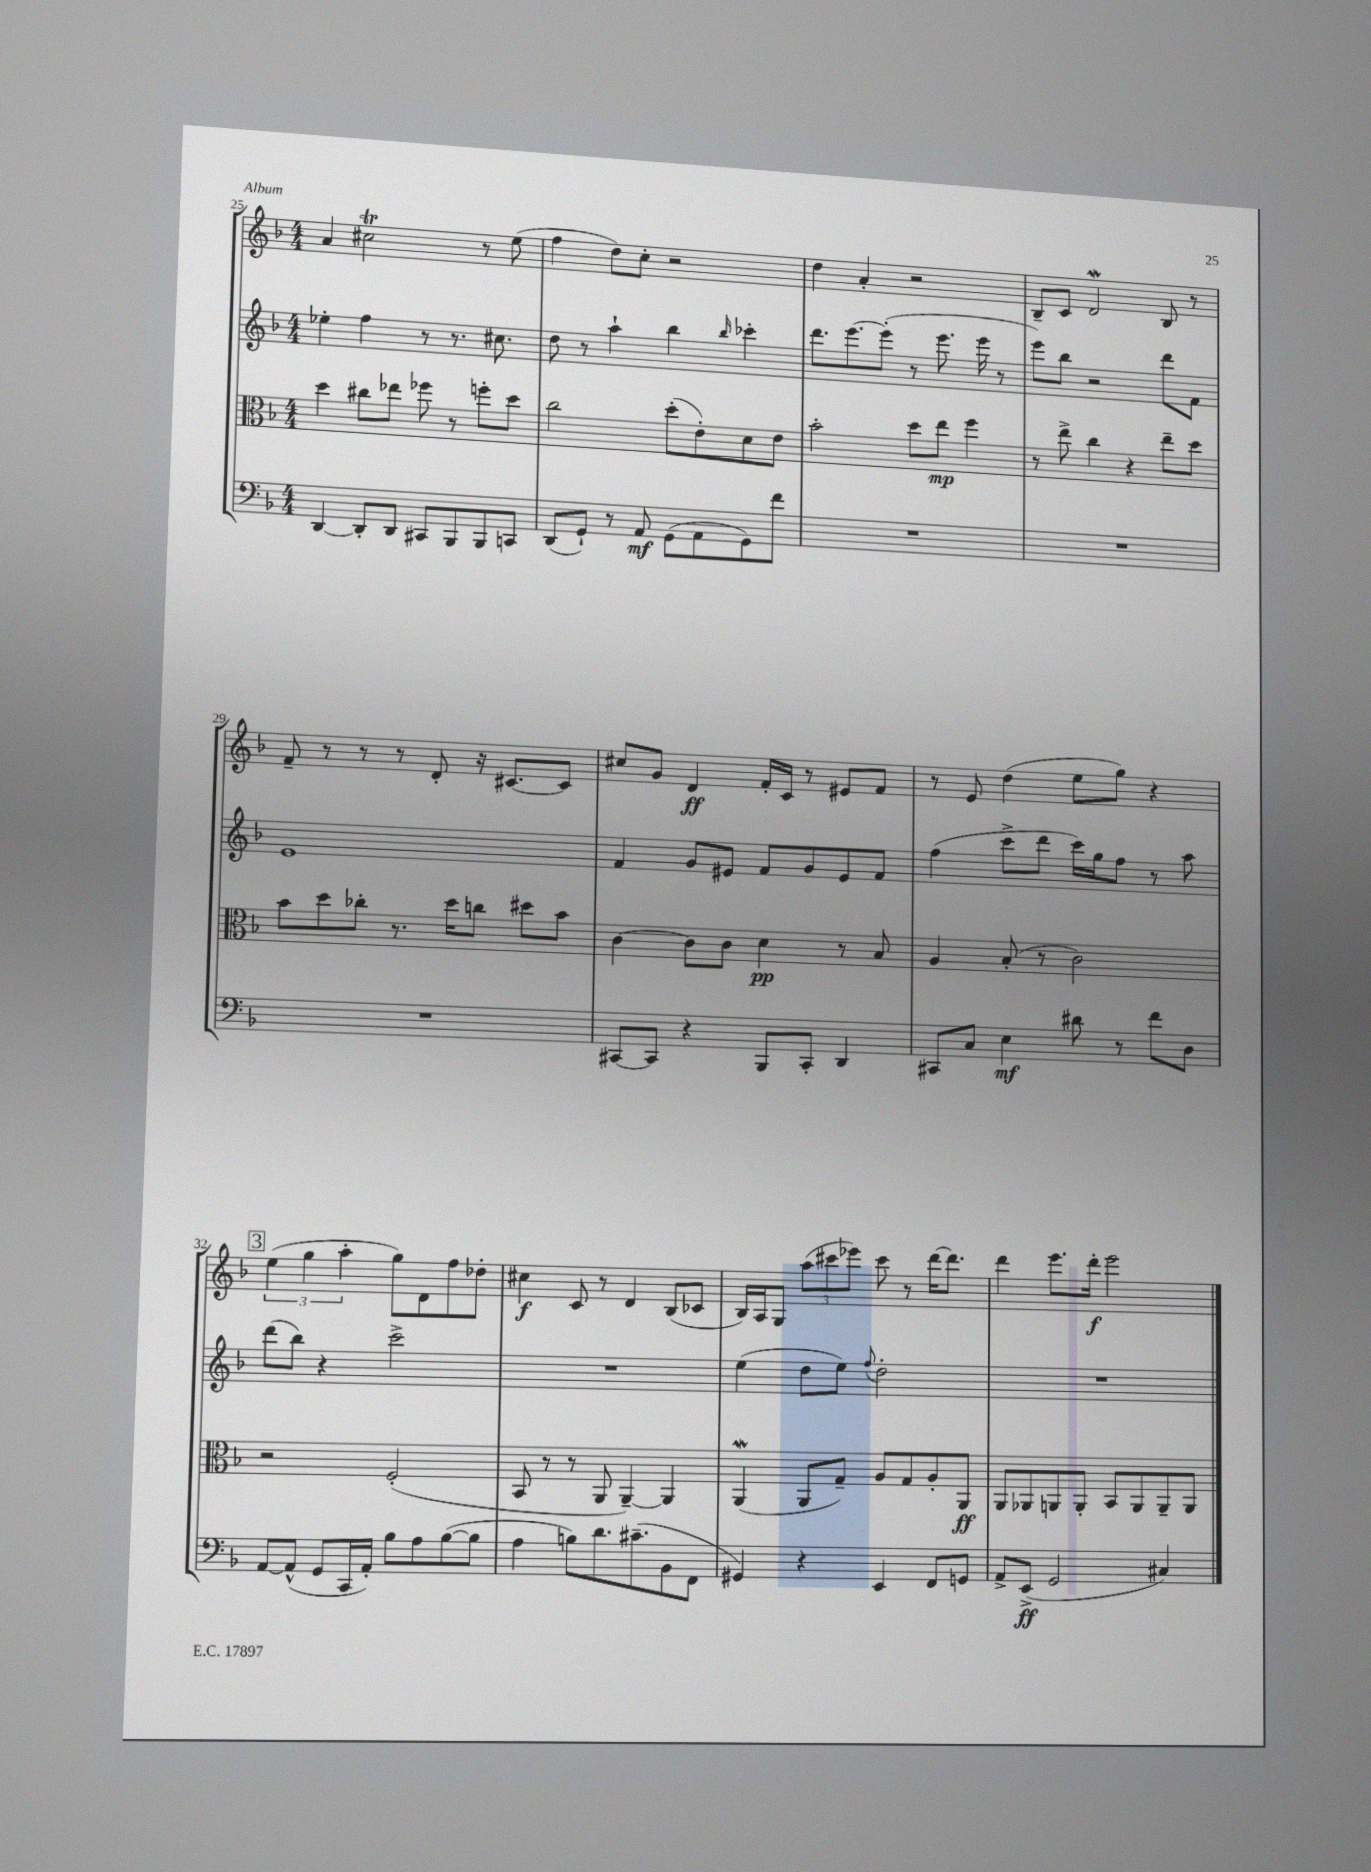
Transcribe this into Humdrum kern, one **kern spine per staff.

**kern	**dynam	**kern	**dynam	**kern	**kern	**dynam
*part4	*part4	*part3	*part3	*part2	*part1	*part1
*staff4	*staff4	*staff3	*staff3	*staff2	*staff1	*staff1
*clefF4	*	*clefC3	*	*clefG2	*clefG2	*
*k[b-]	*	*k[b-]	*	*k[b-]	*k[b-]	*
*M4/4	*	*M4/4	*	*M4/4	*M4/4	*
=25	=25	=25	=25	=25	=25	=25
[4DD/	.	4dd\	.	4ee-X'\	4a/	.
8DD'/L]	.	8cc#X\L	.	4ff\	2cc#Xt\	.
8DD/J	.	8ee-X\J	.	.	.	.
8CC#X/L	.	8ff-X\	.	8r	.	.
8BBB-/	.	8r	.	8.r	.	.
8BBB-/	.	8ffn'\L	.	.	8r	.
.	.	.	.	8.cc#X\	.	.
8CCn/J	.	8dd\J	.	.	(8ee\	.
=26	=26	=26	=26	=26	=26	=26
(8DD/L	.	2cc\	.	8dd\	4ff\	.
8GG`/J)	.	.	.	8r	.	.
8r	.	.	.	4aa`\	8dd\L)	.
8AA/	mf	.	.	.	8cc'\J	.
(8GG\L	.	(8dd'\L	.	4bb-\	2r	.
8AA\	.	8e'\)	.	.	.	.
.	.	.	.	16qqbb-/	.	.
8GG\)	.	8d\	.	4ccc-X'\	.	.
8f\J	.	8e\J	.	.	.	.
=27	=27	=27	=27	=27	=27	=27
1r	.	2b-'\	.	8.ddd\L	4dd\	.
.	.	.	.	[8.eee\	.	.
.	.	.	.	.	4a'/	.
.	.	.	.	(8eee'\J]	.	.
.	.	8dd\L	.	8r	2r	.
.	.	8ee\J	mp	8.eee\	.	.
.	.	4ff\	.	.	.	.
.	.	.	.	16eee\	.	.
.	.	.	.	8r	.	.
=28	=28	=28	=28	=28	=28	=28
1r	.	8r	.	8eee\L)	8B-~/L	.
.	.	8ee^\	.	8bb-\J	8c/J	.
.	.	4cc\	.	2r	2dW/	.
.	.	4r	.	.	.	.
.	.	8ee~\L	.	8ddd\L	8B-/	.
.	.	8dd\J	.	8f\J	8r	.
!!LO:LB:g=z
=29	=29	=29	=29	=29	=29	=29
1r	.	8b-\L	.	1e	8f~/	.
.	.	8dd\	.	.	8r	.
.	.	8cc-X'\J	.	.	8r	.
.	.	8.r	.	.	8r	.
.	.	.	.	.	8d'/	.
.	.	16dd\KL	.	.	.	.
.	.	8ccn\J	.	.	16r	.
.	.	.	.	.	[8.c#X/L	.
.	.	8dd#X\L	.	.	.	.
.	.	8b-\J	.	.	8c#/J]	.
=30	=30	=30	=30	=30	=30	=30
[8CC#X/L	.	[4c\	.	4f/	8cc#X/L	.
8CC#/J]	.	.	.	.	8g/J	.
4r	.	8c\L]	.	8g/L	4d/	ff
.	.	8c\J	.	8e#X/J	.	.
8BBB-/L	.	4d\	pp	8f/L	16f'/LL	.
.	.	.	.	.	16c/JJ	.
8CC#'/J	.	.	.	8g/	8r	.
4DD/	.	8r	.	8e#/	8e#X/L	.
.	.	8B-/	.	8f/J	8f/J	.
=31	=31	=31	=31	=31	=31	=31
8CC#X/L	.	4A/	.	(4ff\	8r	.
8C/J	.	.	.	.	8e/	.
4E\	mf	(8B-'/	.	8ccc^\L	(4dd\	.
.	.	8r	.	8ddd\J	.	.
8d#X\	.	2c\)	.	16ccc\LL)	8ee\L	.
.	.	.	.	16gg\J	.	.
8r	.	.	.	8ff\J	8gg\J)	.
8f\L	.	.	.	8r	4r	.
8D\J	.	.	.	8aa\	.	.
!!LO:LB:g=z
!!LO:REH:place=s1:t=3
=32	=32	=32	=32	=32	=32	=32
[8AA/L	.	2r	.	(8ddd\L	(6ee\	.
(8AA^^/J]	.	.	.	8bb-\J)	.	.
.	.	.	.	.	6gg\	.
8GG/L	.	.	.	4r	.	.
.	.	.	.	.	6aa'\	.
16CC/L	.	.	.	.	.	.
16AA'/JJ)	.	.	.	.	.	.
8B-\L	.	(2F'/	.	2ccc^\	8gg\L)	.
8A\	.	.	.	.	8d\	.
([8B-\	.	.	.	.	8ff\	.
8B-\J]	.	.	.	.	8dd-X'\J	.
=33	=33	=33	=33	=33	=33	=33
4A\	.	8BB-/	.	1r	4cc#X\	f
.	.	8r	.	.	.	.
8Bn\L)	.	8r	.	.	8c/	.
8.d\	.	8AA/	.	.	8r	.
.	.	[4AA~/)	.	.	4d/	.
(8.c#X~\	.	.	.	.	.	.
8BB-\	.	4AA/]	.	.	(8B-/L	.
8FF\J	.	.	.	.	8c-X/J	.
=34	=34	=34	=34	=34	=34	=34
4GG#X/)	.	(4AAW/	.	(4ee\	16B-/LL)	.
.	.	.	.	.	16A/J	.
.	.	.	.	.	8G/J	.
4r	.	8AA/L	.	8dd\L	(12aa\L	.
.	.	.	.	.	12ccc#X\	.
.	.	8G~/J)	.	8ee\J)	.	.
.	.	.	.	.	12eee-X\J)	.
.	.	.	.	8qqff/	.	.
4EE/	.	8A/L	.	2dd'\	8ccc#\	.
.	.	8G/	.	.	8r	.
8FF/L	.	8A'/	.	.	[16ddd\KL	.
.	.	.	.	.	8.ddd\J]	.
8GGn/J	.	8AA/J	ff	.	.	.
=35	=35	=35	=35	=35	=35	=35
8AA^/L	.	8AA/L	.	1r	4ddd\	.
(8EE^/J	ff	8AA-X/	.	.	.	.
2GG/	.	8AAn/	.	.	8.eee\L	.
.	.	8AA'/J	.	.	.	.
.	.	.	.	.	16ddd'\Jk	f
.	.	8BB-/L	.	.	2eee\	.
.	.	8AA/	.	.	.	.
4C#X/)	.	8AA~/	.	.	.	.
.	.	8AA/J	.	.	.	.
==	==	==	==	==	==	==
*-	*-	*-	*-	*-	*-	*-
